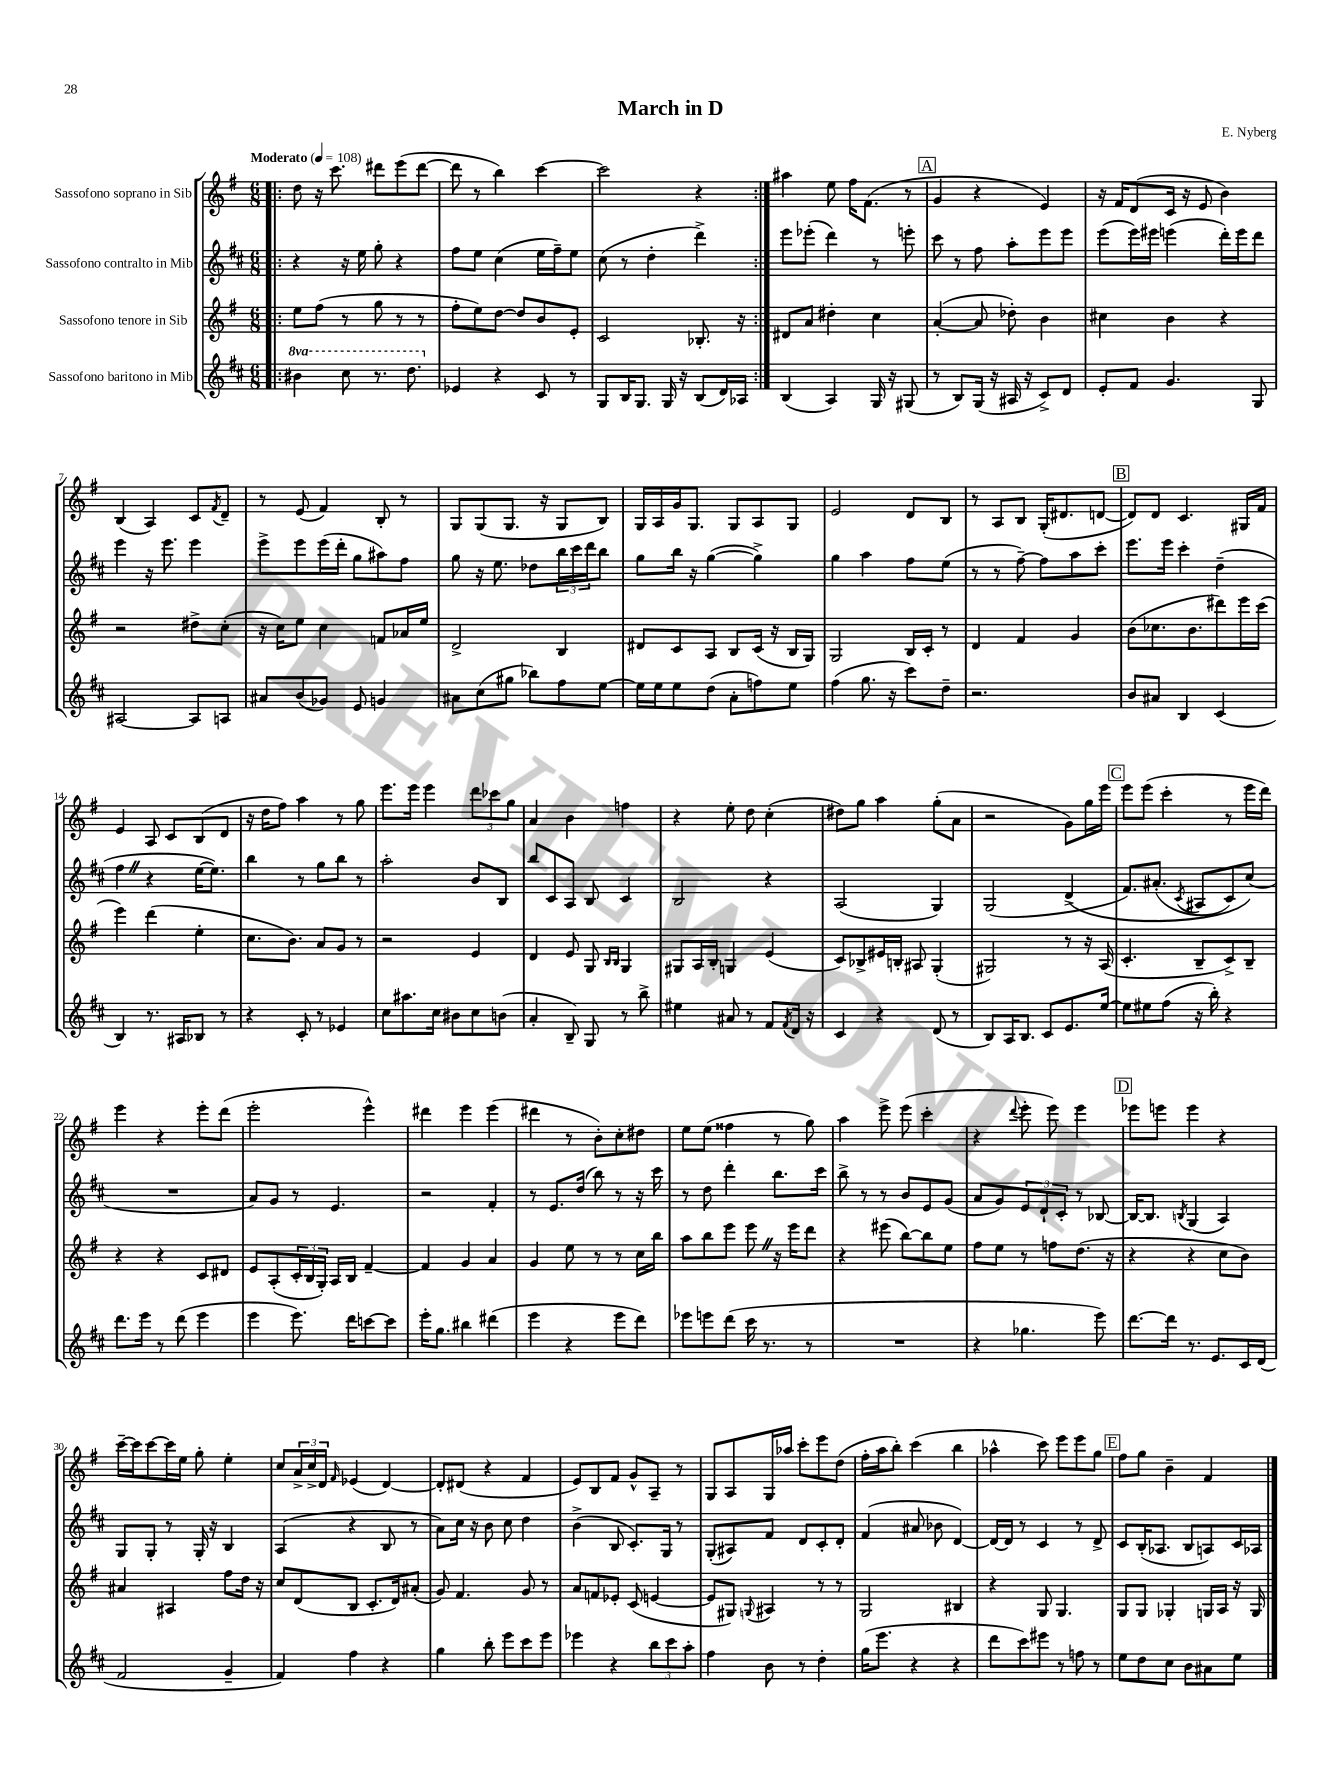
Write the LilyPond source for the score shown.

\header { title = "March in D" composer = "E. Nyberg" }
<<
\new StaffGroup <<
\new Staff = "s0" \with { instrumentName = "Sassofono soprano in Sib" } {
    \clef treble \key g \major \numericTimeSignature \time 6/8 \tempo "Moderato" 4 = 108
    \repeat volta 2 { \bar ".|:" d''8 r16 c'''8. dis'''8 e'''8( dis'''8~ |
    dis'''8 r8 b''4) c'''4~ |
    c'''2 r4 | }
    ais''4 e''8 fis''16 fis'8.( r8 |
    \mark \markup { \box "A" } g'4 r4 e'4) |
    r16 fis'16 d'8( c'16 r16 e'8 b'4) |
    b4( a4) c'8 \acciaccatura { fis'8 } d'8-- |
    r8 e'8( fis'4) b8-. r8 |
    g8 g8( g8. r16 g8 b8) |
    g16 a16 g'16 g8. g8 a8 g8 |
    e'2 d'8 b8 |
    r8 a8 b8 g16-.( dis'8. d'8~ |
    \mark \markup { \box "B" } d'8) d'8 c'4. gis16 fis'16 |
    e'4 a8 c'8 b8( d'8 |
    r16 d''16 fis''8) a''4 r8 g''8 |
    e'''8. e'''16 e'''4 \tuplet 3/2 { d'''8 ces'''8 g''8 } |
    a'4 b'4 f''4 |
    r4 e''8-. d''8 c''4-.( |
    dis''8) g''8 a''4 g''8-.( a'8 |
    r2 g'8) g''16 e'''16 |
    \mark \markup { \box "C" } e'''8 e'''8( c'''4-. r8 e'''16 d'''16) |
    e'''4 r4 e'''8-. d'''8( |
    e'''2-. e'''4-^) |
    dis'''4 e'''4 e'''4( |
    dis'''4 r8 b'8-.) c''8-. dis''8 |
    e''8 e''8( fisis''4 r8 g''8) |
    a''4 e'''8-> e'''8( c'''4-. |
    r4 \appoggiatura { d'''8 } e'''8-. e'''8) e'''4 |
    \mark \markup { \box "D" } ees'''8 e'''8 e'''4 r4 |
    c'''16~-- c'''16 c'''8~ c'''16 e''16 g''8-. e''4-. |
    c''8 \tuplet 3/2 { a'16-> c''16-> d'16 } \grace { fis'16 } ees'4( d'4~) |
    d'8-. dis'8( r4 fis'4 |
    e'8) b8 fis'8 g'8-^ a8-- r8 |
    g8 a8 g16 aes''16 c'''8-. e'''8 d''8( |
    fis''16-. a''16 b''8-.) c'''4( b''4 |
    aes''4-^ c'''8) e'''8 e'''8 g''8 |
    \mark \markup { \box "E" } fis''8 g''8 b'4-- fis'4 \bar "|." |
}
\new Staff = "s1" \with { instrumentName = "Sassofono contralto in Mib" } {
    \clef treble \key d \major \numericTimeSignature \time 6/8
    \repeat volta 2 { \bar ".|:" r4 r16 e''16 g''8-. r4 |
    fis''8 e''8 cis''4( e''16 fis''16--) e''8 |
    cis''8( r8 d''4-. d'''4->) | }
    e'''8 ees'''8-.( d'''4) r8 e'''8-. |
    \mark \markup { \box "A" } cis'''8 r8 fis''8 a''8-. e'''8 e'''8 |
    e'''8( e'''16) eis'''16 e'''4( d'''16-.) e'''16 d'''8 |
    e'''4 r16 e'''8. e'''4 |
    e'''8-> e'''8 e'''16( d'''16-. g''8 ais''8) fis''8 |
    g''8 r16 e''8. des''8 \tuplet 3/2 { b''16 cis'''16 d'''16 } b''8 |
    g''8 b''16 r16 g''4~( g''4->) |
    g''4 a''4 fis''8 e''8( |
    r8 r8 fis''8~--) fis''8 a''8 cis'''8-. |
    \mark \markup { \box "B" } e'''8. e'''16 cis'''4-. d''4--( |
    fis''4 \once \override BreathingSign.text = \markup { \musicglyph "scripts.caesura.straight" } \breathe r4 e''16~ e''8.) |
    b''4 r8 g''8 b''8 r8 |
    a''2-. b'8 b8 |
    b''8 cis'8 a8 b8 cis'4 |
    b2 r4 |
    a2( g4) |
    g2( d'4->\( |
    \mark \markup { \box "C" } fis'8.) ais'8.-.( \acciaccatura { cis'8 } ais8 cis'8) cis''8(\) |
    R2. |
    a'8) g'8 r8 e'4. |
    r2 fis'4-. |
    r8 e'8. d''16( b''8) r8 r16 cis'''16 |
    r8 d''8 d'''4-. b''8. cis'''16 |
    b''8-> r8 r8 b'8 e'8 g'8( |
    a'8 g'8) \tuplet 3/2 { e'8 d'8-! cis'8-. } r8 bes8~ |
    \mark \markup { \box "D" } bes16~ bes8. \acciaccatura { b8 } g4( a4) |
    g8 g8-. r8 g16-. r16 b4 |
    a4( r4 b8 r8 |
    a'8) cis''16 r16 b'8 cis''8 d''4 |
    b'4->( b8 cis'8.-.) g16 r8 |
    g8-.( ais8) fis'8 d'8 cis'8-. d'8-. |
    fis'4( ais'8 bes'8 d'4~) |
    d'16~ d'16 r8 cis'4 r8 d'8-> |
    \mark \markup { \box "E" } cis'8 b16-.( aes8. b8 a8) cis'16 aes16 \bar "|." |
}
\new Staff = "s2" \with { instrumentName = "Sassofono tenore in Sib" } {
    \clef treble \key g \major \numericTimeSignature \time 6/8
    \repeat volta 2 { \bar ".|:" e''8 fis''8( r8 g''8 r8 r8 |
    fis''8-. e''8) d''8~ d''8 b'8 e'8-. |
    c'2 bes8.-. r16 | }
    dis'8 a'8 dis''4-. c''4 |
    \mark \markup { \box "A" } a'4~-.( a'8 des''8-.) b'4 |
    cis''4 b'4 r4 |
    r2 dis''8-> c''8-.( |
    r16 c''16) e''8 c''4 f'8 aes'16 e''16 |
    d'2-> b4 |
    dis'8 c'8 a8 b8 c'16( r16 b16 g16) |
    g2 b16 c'16-. r8 |
    d'4 fis'4 g'4 |
    \mark \markup { \box "B" } b'8( ces''8. b'8. dis'''8) e'''16 c'''16( |
    e'''4) d'''4( e''4-. |
    c''8. b'8.) a'8 g'8 r8 |
    r2 e'4 |
    d'4 e'8 g8 \grace { b16 b16 } g4 |
    gis8 a16 b16-. g4 e'4( |
    c'8) bes8-> eis'16 b16-. ais8 g4-.( |
    gis2) r8 r16 a16( |
    \mark \markup { \box "C" } c'4.-. b8-- c'8->) b8-- |
    r4 r4 c'8 dis'8 |
    e'8 a8-.( \tuplet 3/2 { c'16-. b16 g16-.) } a16 b16 fis'4~-- |
    fis'4 g'4 a'4 |
    g'4 e''8 r8 r8 c''16 b''16 |
    a''8 b''8 e'''8 e'''8 \once \override BreathingSign.text = \markup { \musicglyph "scripts.caesura.straight" } \breathe r16 e'''16 d'''8 |
    r4 eis'''8( b''8~) b''8 e''8 |
    fis''8 e''8 r8 f''8 d''8.( r16 |
    \mark \markup { \box "D" } r4 r4 c''8 b'8) |
    ais'4 ais4 fis''8 d''16 r16 |
    c''8 d'8( b8 c'8.-. d'16) ais'8-.( |
    g'8) fis'4. g'8 r8 |
    a'8 f'8 ees'8-. c'8( e'4~ |
    e'8 gis8) \appoggiatura { g8 } ais4 r8 r8 |
    g2 bis4 |
    r4 g8 g4. |
    \mark \markup { \box "E" } g8 g8 ges4-. g16 a16 r16 g16 \bar "|." |
}
\new Staff = "s3" \with { instrumentName = "Sassofono baritono in Mib" } {
    \clef treble \key d \major \numericTimeSignature \time 6/8 \set Staff.ottavationMarkups = #ottavation-simple-ordinals
    \repeat volta 2 { \bar ".|:" \ottava #1 bis''4 cis'''8 r8. d'''8. \ottava #0 |
    ees'4 r4 cis'8 r8 |
    g8 b16 g8. g16 r16 b8( d'16) aes16 | }
    b4( a4) g16 r16 gis8( |
    \mark \markup { \box "A" } r8 b8) g16( r16 ais16 r16 cis'8->) d'8 |
    e'8-. fis'8 g'4. g8 |
    ais2~ ais8 a8 |
    ais'8 b'8( ges'8) e'8 g'4 |
    ais'8 cis''8( gis''8 bes''8) fis''8 e''8~ |
    e''16 e''16 e''8 d''8( a'8-. f''8) e''8 |
    fis''4( g''8. r16 cis'''8) d''8-- |
    r2. |
    \mark \markup { \box "B" } b'8 ais'8 b4 cis'4( |
    b4) r8. ais16 bes8 r8 |
    r4 cis'8-. r8 ees'4 |
    cis''8 ais''8. cis''16 bis'8 cis''8 b'8( |
    a'4-. b8--) g8 r8 b''8-> |
    eis''4 ais'8 r8 fis'8 \acciaccatura { fis'8 } d'16 r16 |
    cis'4 r4 d'8( r8 |
    b8) a16 b8. cis'8 e'8. e''16~ |
    \mark \markup { \box "C" } e''8 eis''8 fis''8( r16 b''16-.) r4 |
    d'''8. e'''16 r8 d'''8( e'''4 |
    e'''4 e'''8.) d'''16 c'''8~ c'''8 |
    e'''16-. g''8. bis''4 dis'''4( |
    e'''4 r4 e'''8 d'''8) |
    ees'''8 e'''8 d'''8( cis'''16 r8. r8 |
    R2. |
    r4 ges''4. e'''8) |
    \mark \markup { \box "D" } d'''8.~ d'''16 r8. e'8. cis'16 d'16( |
    fis'2 g'4-- |
    fis'4) fis''4 r4 |
    g''4 b''8-. e'''8 cis'''8 e'''8 |
    ees'''4 r4 \tuplet 3/2 { b''8 cis'''8 a''8-. } |
    fis''4 b'8 r8 d''4-. |
    g''16( e'''8. r4 r4 |
    d'''8 cis'''8) eis'''8 r8 f''8 r8 |
    \mark \markup { \box "E" } e''8 d''8 cis''8 b'8 ais'8 e''8 \bar "|." |
}
>>
>>
